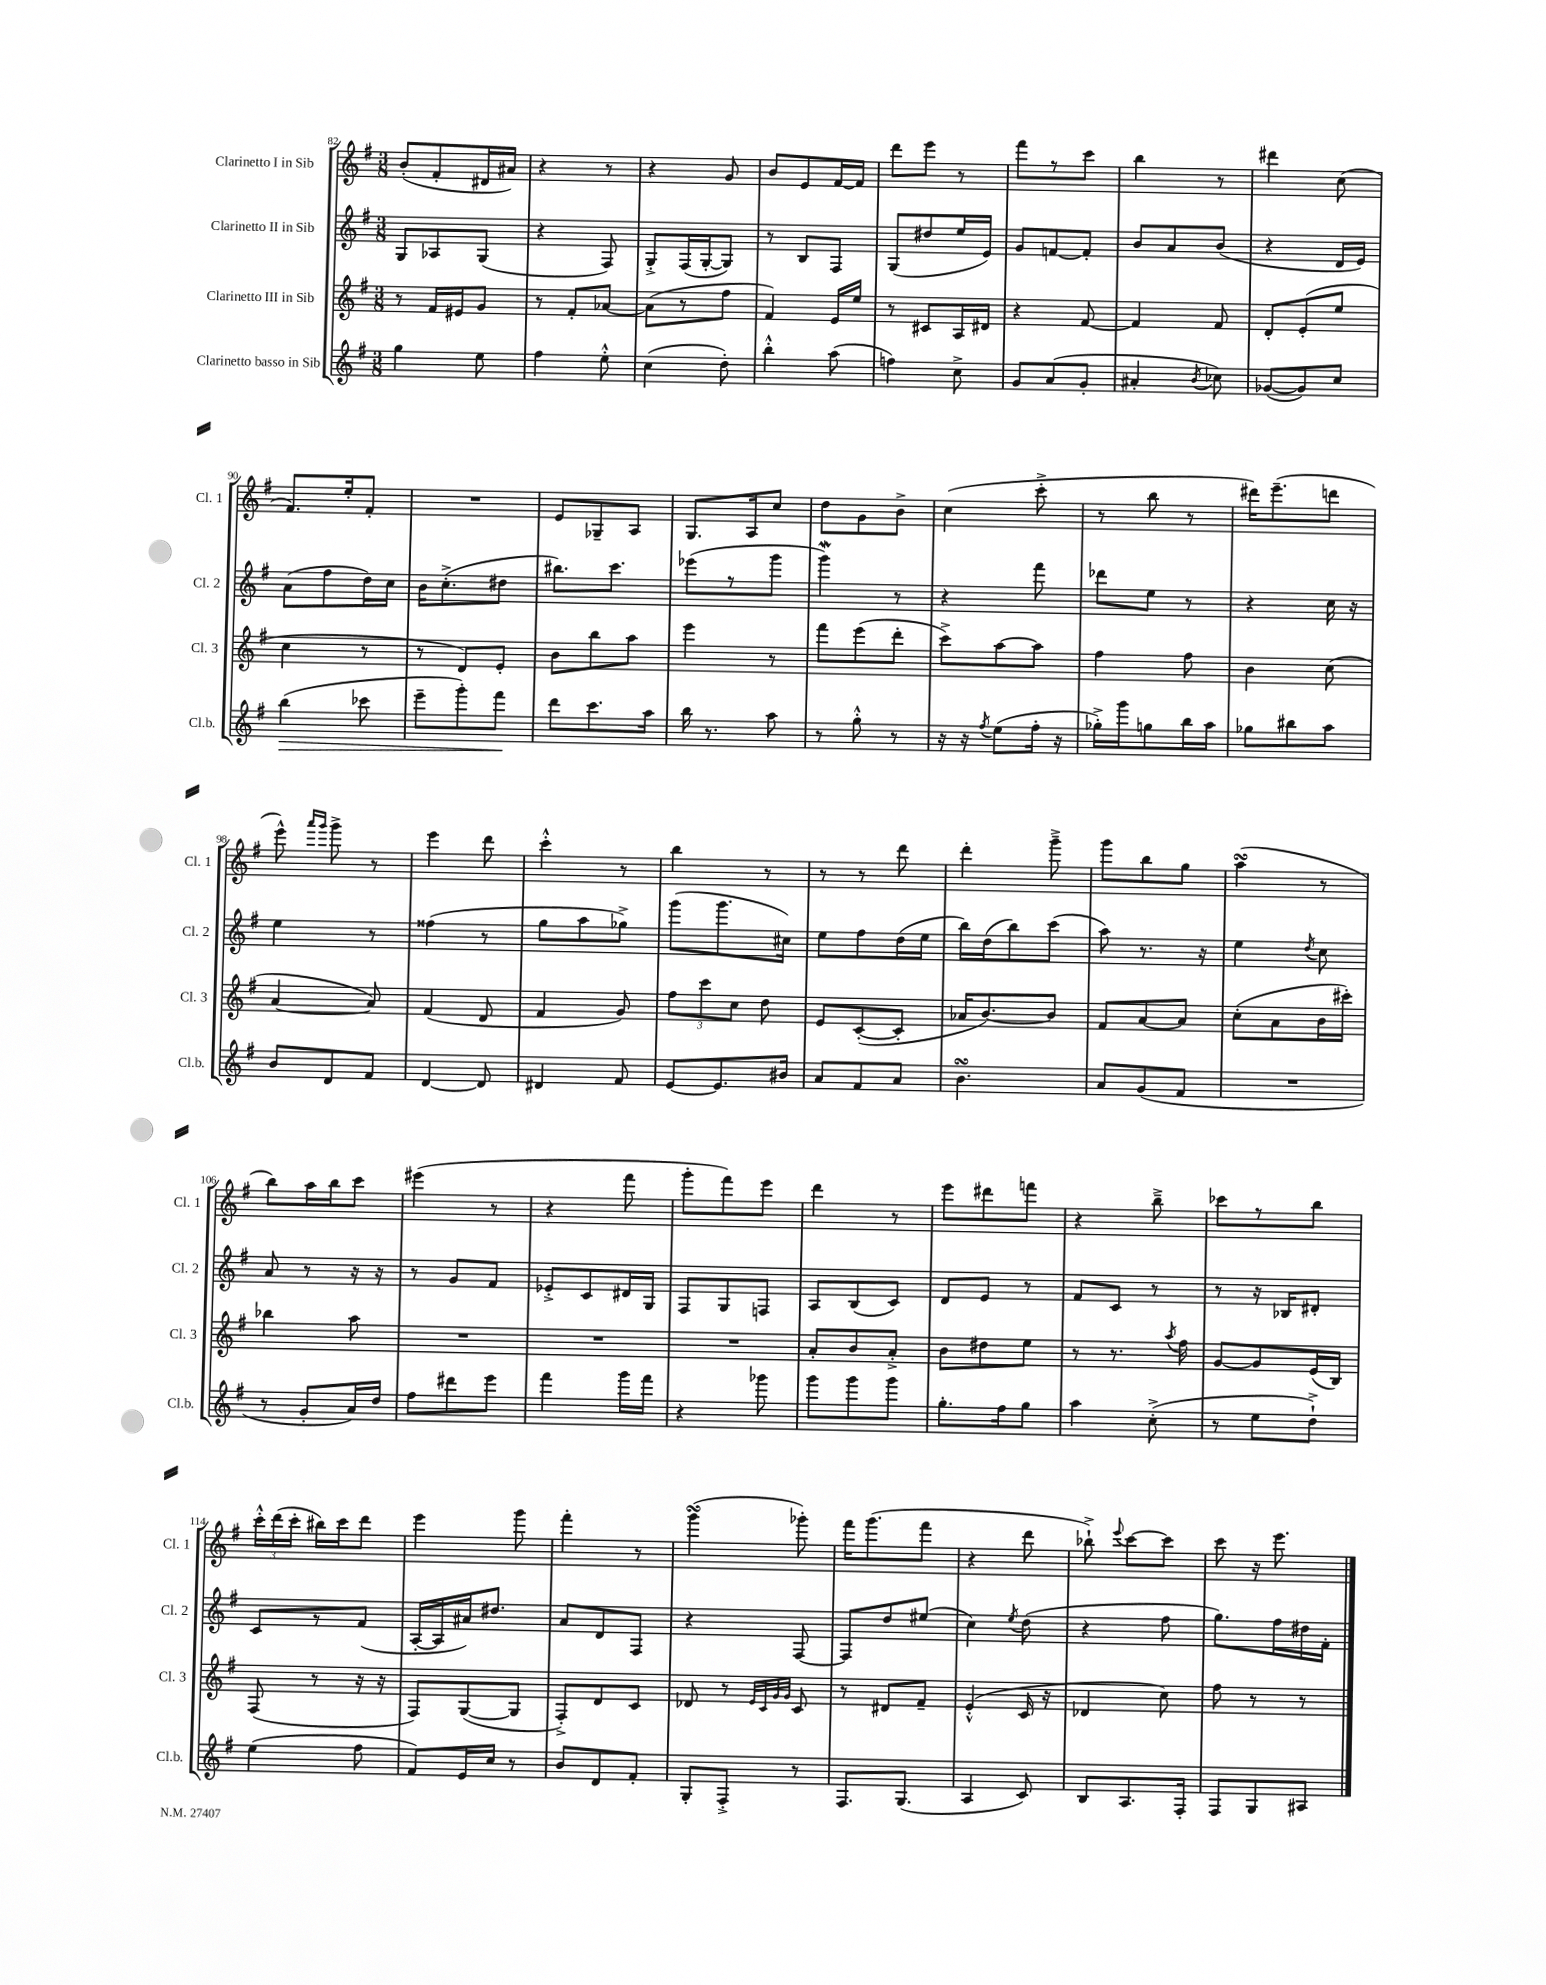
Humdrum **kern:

**kern	**dynam	**kern	**kern	**kern
*part4	*part4	*part3	*part2	*part1
*staff4	*staff4	*staff3	*staff2	*staff1
*I"Clarinetto basso in Sib	*	*I"Clarinetto III in Sib	*I"Clarinetto II in Sib	*I"Clarinetto I in Sib
*I'Cl.b.	*	*I'Cl. 3	*I'Cl. 2	*I'Cl. 1
*clefG2	*	*clefG2	*clefG2	*clefG2
*k[f#]	*	*k[f#]	*k[f#]	*k[f#]
*M3/8	*	*M3/8	*M3/8	*M3/8
=82	=82	=82	=82	=82
4gg\	.	8r	8G/L	(8b'/L
.	.	16f#/LL	8A-X/	8f#'/
.	.	16e#X/J	.	.
8ee\	.	8g/J	(8G/J	16d#X/L
.	.	.	.	16a#X/JJ)
=83	=83	=83	=83	=83
4ff#\	.	8r	4r	4r
.	.	8f#'/L	.	.
8ee'^^\	.	[8a-X/J	8F#/)	8r
=84	=84	=84	=84	=84
(4cc\	.	(8a-\L]	8G'^/L	4r
.	.	8r	(16F#/L	.
.	.	.	[16G'/J	.
8dd'\)	.	8ff#\J	8G/J])	8g/
=85	=85	=85	=85	=85
4bb'^^\	.	4f#/)	8r	8b/L
.	.	.	8B/L	8e/
(8aa\	.	16e/LL	8F#/J	[16f#/L
.	.	16ee/JJ	.	16f#/JJ]
=86	=86	=86	=86	=86
4ffn\)	.	8r	(8G/L	8ddd\L
.	.	8c#X/L	8dd#X/	8eee\J
8cc^\	.	16A/L	16ee/L	8r
.	.	16d#X/JJ	16e/JJ)	.
=87	=87	=87	=87	=87
8g/L	.	4r	8g/L	8fff#\L
(8a/	.	.	[8fn/	8r
8g'/J	.	[8f#/	8f'/J]	8ccc\J
=88	=88	=88	=88	=88
4a#X'/	.	4f#/]	8b/L	4bb\
.	.	.	8a/	.
8qb/	.	.	.	.
8cc-X\)	.	8f#/	(8b/J	8r
=89	=89	=89	=89	=89
([8g-X/L	.	8d'/L	4r	4ddd#X\
8g-/])	.	(8e'/	.	.
8cc/J	.	8ee/J	16d/LL	(8cc\
.	.	.	16e/JJ)	.
!!LO:LB:g=z
=90	=90	=90	=90	=90
!	!LO:HP:b	!	!	!
(4bb\	>	4cc\	(8a\L	8.f#/L)
.	.	.	8ff#\	.
.	.	.	.	16ee'/k
8ccc-X\	.	8r	16dd\L)	8f#'/J
.	.	.	16cc\JJ	.
=91	=91	=91	=91	=91
8eee~\L	.	8r	16b\KL	4.r
.	.	.	(8.cc'^\	.
8ggg'\)	.	8d/L)	.	.
8fff#\J	.	8e'/J	8dd#X\J	.
.	]	.	.	.
=92	=92	=92	=92	=92
8ddd\L	.	8b\L	8.bb#X\L)	8e/L
8.ccc\	.	8bb\	.	8G-X~/
.	.	.	8.ccc\J	.
.	.	8aa\J	.	8A/J
16aa\Jk	.	.	.	.
=93	=93	=93	=93	=93
16bb\	.	4eee\	(8eee-X\L	8.G/L
8.r	.	.	.	.
.	.	.	8r	.
.	.	.	.	16A/k
8aa\	.	8r	8ggg\J	8cc/J
=94	=94	=94	=94	=94
8r	.	8fff#\L	4gggw\)	8dd\L
8gg'^^\	.	(8eee\	.	8g\
8r	.	8ddd'\J	8r	8b^\J
=95	=95	=95	=95	=95
16r	.	8ccc^\L)	4r	(4cc\
16r	.	.	.	.
8qff#/	.	.	.	.
(8ee\L	.	[8aa\	.	.
16ff#'\Jk	.	8aa\J]	8fff#\	8ccc'^\
16r	.	.	.	.
=96	=96	=96	=96	=96
16gg-X'^\LL)	.	4ff#\	8ddd-X\L	8r
16ggg\J	.	.	.	.
8ggn\	.	.	8ee\J	8bb\
16bb\L	.	8ff#\	8r	8r
16aa\JJ	.	.	.	.
=97	=97	=97	=97	=97
8gg-X\L	.	4b\	4r	16ddd#X\KL)
.	.	.	.	(8.eee~\
8bb#X\	.	.	.	.
8aa\J	.	(8cc\	16cc\	8dddn\J
.	.	.	16r	.
!!LO:LB:g=z
=98	=98	=98	=98	=98
8b/L	.	[4a/	4ee\	8eee^^\)
.	.	.	.	16qqaaa/LL
.	.	.	.	16qqggg/JJ
8d/	.	.	.	8ggg^\
8f#/J	.	8a/])	8r	8r
=99	=99	=99	=99	=99
[4d/	.	(4f#/	(4ff##X\	4eee\
8d/]	.	8d/	8r	8ddd\
=100	=100	=100	=100	=100
4d#X/	.	4f#/	8gg\L	4ccc'^^\
.	.	.	8aa\	.
8f#/	.	8g/)	8gg-X^\J)	8r
=101	=101	=101	=101	=101
[8e/L	.	12ff#\L	(8ggg\L	4bb\
.	.	12ccc\	.	.
8.e/]	.	.	8.ggg\	.
.	.	12cc\J	.	.
.	.	8dd\	.	8r
16b#X/Jk	.	.	16cc#X\Jk)	.
=102	=102	=102	=102	=102
8a/L	.	8e/L	8ee\L	8r
8f#/	.	([8c'/	8ff#\	8r
8a/J	.	8c'/J]	(16dd\L	8ddd\
.	.	.	16ee\JJ	.
=103	=103	=103	=103	=103
4.bsSsS\	.	16a-X/KL	16bb\LL)	4ddd'\
.	.	[8.b/)	(16dd\J	.
.	.	.	8bb\)	.
.	.	8b/J]	(8ccc\J	8ggg~^\
=104	=104	=104	=104	=104
8a/L	.	8f#/L	8aa\)	8ggg\L
(8g/	.	[8a/	8.r	8bb\
8f#/J	.	8a/J]	.	8gg\J
.	.	.	16r	.
=105	=105	=105	=105	=105
4.r	.	(8cc'\L	4ee\	(4aasSSS\
.	.	8a\	.	.
.	.	.	8qdd/	.
.	.	16b\L	8cc\	8r
.	.	16ccc#X'\JJ)	.	.
!!LO:LB:g=z
=106	=106	=106	=106	=106
8r	.	4bb-X\	8a/	8bb\L)
8g'/L	.	.	8r	16aa\L
.	.	.	.	16bb\J
16a/L)	.	8aa\	16r	8ccc\J
16dd/JJ	.	.	16r	.
=107	=107	=107	=107	=107
8ff#\L	.	4.r	8r	(4eee#X\
8ddd#X\	.	.	8g/L	.
8eee\J	.	.	8f#/J	8r
=108	=108	=108	=108	=108
4fff#\	.	4.r	8e-X'^/L	4r
.	.	.	8c/	.
16ggg\LL	.	.	16d#X/L	8fff#\
16fff#\JJ	.	.	16G/JJ	.
=109	=109	=109	=109	=109
4r	.	4.r	8F#/L	8ggg'\L
.	.	.	8G/	8fff#\)
8ggg-X\	.	.	8Fn/J	8eee\J
=110	=110	=110	=110	=110
8ggg\L	.	8a'/L	8A/L	4ddd\
8ggg\	.	8b/	(8B/	.
8ggg\J	.	8a'^/J	8c/J)	8r
=111	=111	=111	=111	=111
8.gg'\L	.	8b\L	8d/L	8eee\L
.	.	8dd#X\	8e/J	8ddd#X\
16ff#\k	.	.	.	.
8gg\J	.	8ee\J	8r	8fffn\J
=112	=112	=112	=112	=112
4aa\	.	8r	8f#/L	4r
.	.	8.r	8c/J	.
(8cc'^\	.	.	8r	8bb~^\
.	.	8qaa/	.	.
.	.	16ff#\	.	.
=113	=113	=113	=113	=113
8r	.	[8g/L	8r	8ccc-X\L
8ee\L	.	8g/]	16r	8r
.	.	.	16B-X/KL	.
8dd`^\J)	.	(16e/L	8d#X'/J	8bb\J
.	.	16B/JJ)	.	.
!!LO:LB:g=z
=114	=114	=114	=114	=114
(4ee\	.	(8F#/	8c/L	24ccc'^^\LL
.	.	.	.	(24ddd\
.	.	.	.	24ccc'\JJ
.	.	8r	8r	16bb#X\LL)
.	.	.	.	16ccc\J
8ff#\	.	16r	(8f#/J	8ddd\J
.	.	16r	.	.
=115	=115	=115	=115	=115
8f#/L)	.	8F#/L)	[16A'/LL	4eee\
.	.	.	16A/]	.
16e/L	.	([8G/	16a#X/J)	.
16cc/JJ	.	.	8.dd#X/J	.
8r	.	8G/J]	.	8ggg\
=116	=116	=116	=116	=116
8b/L	.	8F#'^/L)	8a/L	4fff#'\
8d/	.	8d/	8d/	.
8f#'/J	.	8c/J	8F#/J	8r
=117	=117	=117	=117	=117
8G'/L	.	8d-X/	4r	(4gggsSSs\
8F#'^/J	.	8r	.	.
.	.	32qqe/LLL	.	.
.	.	32qqc/	.	.
.	.	32qqg/	.	.
.	.	32qqg/JJJ	.	.
8r	.	8c/	[8F#/	8ggg-X'\)
=118	=118	=118	=118	=118
8.F#/L	.	8r	8F#/L]	16fff#\KL
.	.	.	.	(8.ggg\
.	.	8d#X/L	8dd/	.
(8.G/J	.	.	.	.
.	.	8f#~/J	(8ee#X/J	8fff#\J
=119	=119	=119	=119	=119
4A/	.	(4e'^^/	4cc\)	4r
.	.	.	8qee/	.
8c/)	.	16c/	(8dd\	8ddd\
.	.	16r	.	.
=120	=120	=120	=120	=120
8B/L	.	4d-X/	4r	8bb-X`^\)
.	.	.	.	8qqeee/
8.A/	.	.	.	[8ccc\L
.	.	8cc\)	8ff#\	8ccc\J]
16F#'/Jk	.	.	.	.
=121	=121	=121	=121	=121
8F#/L	.	8ff#\	8.gg\L)	8ccc\
8G/	.	8r	.	16r
.	.	.	16ff#\L	8.eee\
8A#X/J	.	8r	16dd#X\	.
.	.	.	16f#'\JJ	.
==	==	==	==	==
*-	*-	*-	*-	*-
